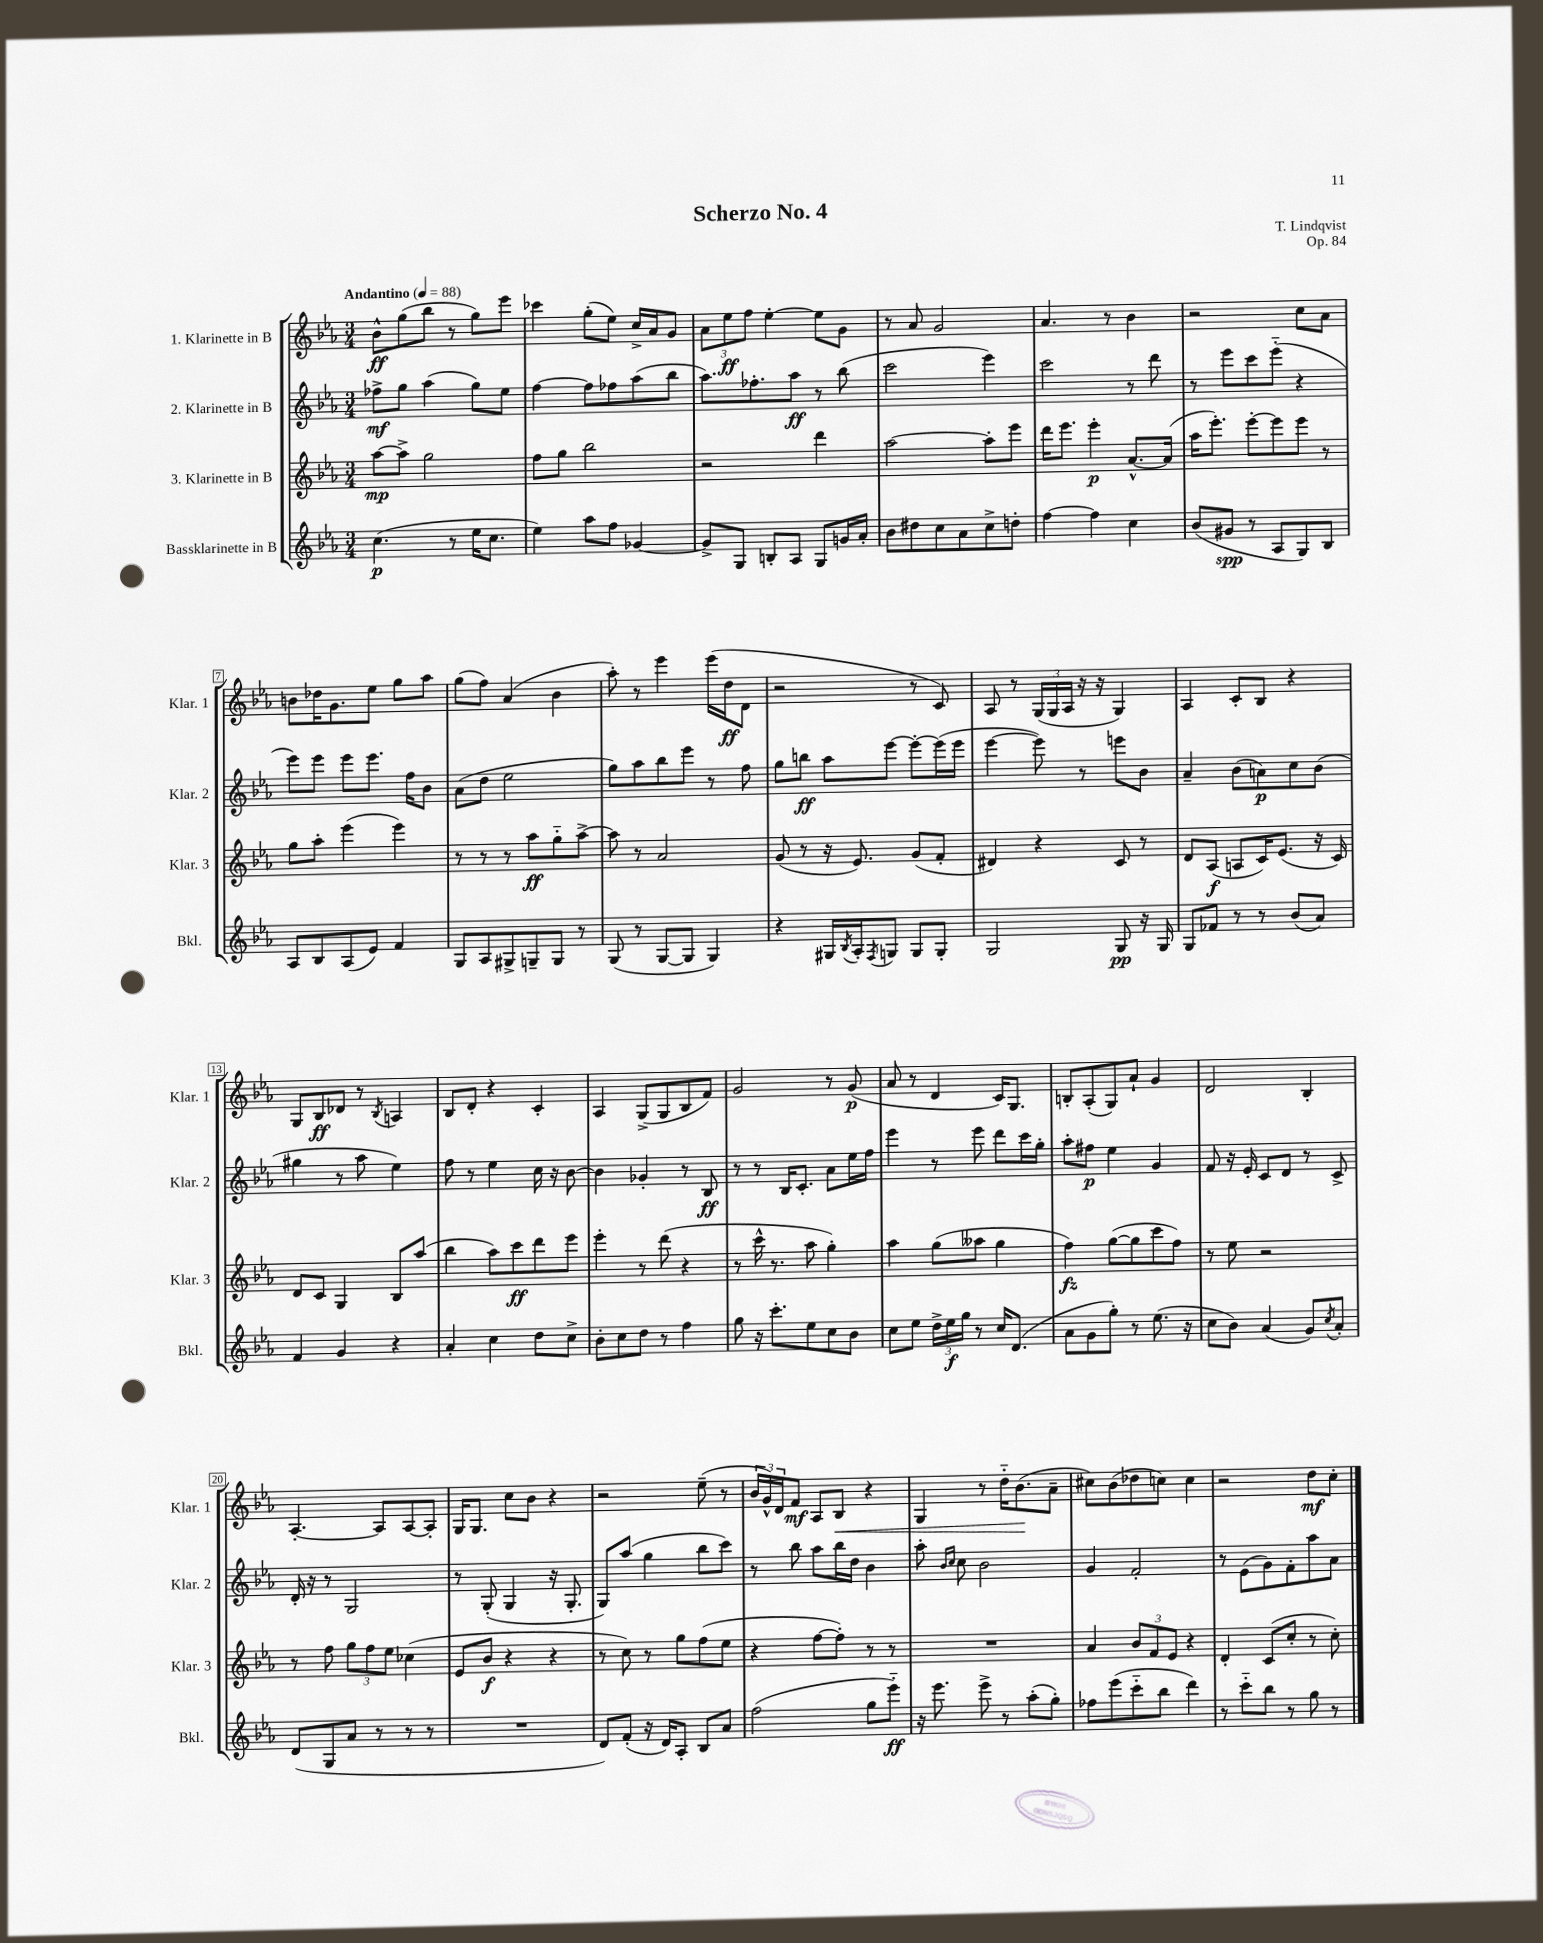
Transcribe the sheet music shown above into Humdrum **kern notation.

**kern	**dynam	**kern	**dynam	**kern	**dynam	**kern	**dynam
*part4	*part4	*part3	*part3	*part2	*part2	*part1	*part1
*staff4	*staff4	*staff3	*staff3	*staff2	*staff2	*staff1	*staff1
*I"Bassklarinette in B	*	*I"3. Klarinette in B	*	*I"2. Klarinette in B	*	*I"1. Klarinette in B	*
*I'Bkl.	*	*I'Klar. 3	*	*I'Klar. 2	*	*I'Klar. 1	*
*clefG2	*	*clefG2	*	*clefG2	*	*clefG2	*
*k[b-e-a-]	*	*k[b-e-a-]	*	*k[b-e-a-]	*	*k[b-e-a-]	*
*M3/4	*	*M3/4	*	*M3/4	*	*M3/4	*
*MM88	*	*MM88	*	*MM88	*	*MM88	*
=1	=1	=1	=1	=1	=1	=1	=1
!	!	!	!	!	!	!LO:TX:a:B:t=Andantino	!
(4.cc\	p	[8aa-\L	mp	8ff-X^\L	mf	8b-^^\L	ff
.	.	8aa-^\J]	.	8gg\J	.	(8gg\	.
.	.	2gg\	.	(4aa-\	.	8bb-\J	.
8r	.	.	.	.	.	8r	.
16ee-\KL	.	.	.	8gg\L)	.	8gg\L)	.
8.cc\J	.	.	.	.	.	.	.
.	.	.	.	8ee-\J	.	8eee-\J	.
=2	=2	=2	=2	=2	=2	=2	=2
4ee-\)	.	8ff\L	.	[4ff\	.	4ccc-X\	.
.	.	8gg\J	.	.	.	.	.
8aa-\L	.	2bb-\	.	8ff\L]	.	(8gg'\L	.
8ff\J	.	.	.	8ff-X\	.	8ee-\J)	.
[4g-X/	.	.	.	(8aa-\	.	16cc^/LL	.
.	.	.	.	.	.	16a-/J	.
.	.	.	.	8bb-\J	.	8g/J	.
=3	=3	=3	=3	=3	=3	=3	=3
8g-^/L]	.	2r	.	8.aa-\L)	.	12a-\L	.
.	.	.	.	.	.	12ee-\	ff
8G/J	.	.	.	.	.	.	.
.	.	.	.	.	.	12ff\J	.
.	.	.	.	8.ff-X'\	.	.	.
8Bn'/L	.	.	.	.	.	[4ee-'\	.
8A-/J	.	.	.	8aa-\J	ff	.	.
8G/L	.	4ddd\	.	8r	.	8ee-\L]	.
16gn/L	.	.	.	(8bb-\	.	8g\J	.
16a-'/JJ	.	.	.	.	.	.	.
=4	=4	=4	=4	=4	=4	=4	=4
8b-\L	.	[2aa-\	.	2ccc\	.	8r	.
8dd#X\	.	.	.	.	.	8a-/	.
8cc\	.	.	.	.	.	2g/	.
8a-\	.	.	.	.	.	.	.
8cc^\	.	8aa-'\L]	.	4eee-\)	.	.	.
8ddn'\J	.	8eee-\J	.	.	.	.	.
=5	=5	=5	=5	=5	=5	=5	=5
[4ff\	.	16ddd\KL	.	2ccc\	.	4.a-/	.
.	.	8.eee-\J	.	.	.	.	.
4ff\]	.	4eee-'\	p	.	.	.	.
.	.	.	.	.	.	8r	.
4cc\	.	[8.a-^^/L	.	8r	.	4b-\	.
.	.	.	.	8ddd\	.	.	.
.	.	(16a-/Jk]	.	.	.	.	.
=6	=6	=6	=6	=6	=6	=6	=6
(8b-/L	.	16aa-\KL	.	8r	.	2r	.
.	.	8.eee-'\J)	.	.	.	.	.
8g#X/J	spp	.	.	8eee-\L	.	.	.
8r	.	[8eee-'\L	.	8ccc\	.	.	.
8A-/L	.	8eee-\]	.	(8eee-\J	.	.	.
8G/)	.	8eee-\J	.	4r	.	8cc\L	.
8B-/J	.	8r	.	.	.	8a-\J	.
!!LO:LB:g=z
=7	=7	=7	=7	=7	=7	=7	=7
8A-/L	.	8gg\L	.	8eee-\L)	.	8bn\L	.
8B-/	.	8aa-'\J	.	8eee-\J	.	16dd-X\K	.
.	.	.	.	.	.	8.g\	.
(8A-/	.	(4eee-\	.	8eee-\L	.	.	.
8e-/J)	.	.	.	8.eee-\J	.	8ee-\J	.
4f/	.	4eee-\)	.	.	.	8gg\L	.
.	.	.	.	16ff\KL	.	.	.
.	.	.	.	8b-\J	.	8aa-\J	.
=8	=8	=8	=8	=8	=8	=8	=8
8G/L	.	8r	.	(8a-\L	.	(8gg\L	.
8A-/	.	8r	.	8dd\J	.	8ff\J)	.
8G#X^/	.	8r	.	2ee-\	.	(4a-/	.
8Gn~/	.	8aa-\L	ff	.	.	.	.
8G/J	.	8gg\	.	.	.	4b-\	.
8r	.	[8aa-^\J	.	.	.	.	.
=9	=9	=9	=9	=9	=9	=9	=9
(8G/	.	8aa-\]	.	8gg\L)	.	8aa-'\)	.
8r	.	8r	.	8aa-\	.	8r	.
[8G/L	.	2a-/	.	8bb-\	.	4eee-\	.
8G/J]	.	.	.	8eee-\J	.	.	.
4G/)	.	.	.	8r	.	(16eee-\LL	.
.	.	.	.	.	.	16dd\J	ff
.	.	.	.	8ff\	.	8d\J	.
=10	=10	=10	=10	=10	=10	=10	=10
4r	.	(8g/	.	8gg\L	.	2r	.
.	.	8r	.	8bbn\J	ff	.	.
16G#X/LL	.	16r	.	8aa-\L	.	.	.
8qB-/	.	.	.	.	.	.	.
16A-'/J	.	8.e-/)	.	.	.	.	.
8qF/	.	.	.	.	.	.	.
8Gn/J	.	.	.	[8eee-\J	.	.	.
8G/L	.	(8g/L	.	8eee-'\L_	.	8r	.
8G'/J	.	8f'/J	.	(16eee-\L]	.	8c/)	.
.	.	.	.	16eee-\JJ	.	.	.
=11	=11	=11	=11	=11	=11	=11	=11
2G/	.	4d#X/)	.	[4eee-\	.	8A-/	.
.	.	.	.	.	.	8r	.
.	.	4r	.	8eee-\])	.	(24G/LL	.
.	.	.	.	.	.	24G/	.
.	.	.	.	.	.	24A-/JJ	.
.	.	.	.	8r	.	16r	.
.	.	.	.	.	.	16r	.
8G/	pp	8c/	.	8eeen\L	.	4G/)	.
16r	.	8r	.	8b-\J	.	.	.
16G/	.	.	.	.	.	.	.
=12	=12	=12	=12	=12	=12	=12	=12
8G/L	.	8d/L	.	4a-~/	.	4A-/	.
8f-X/J	.	(8A-/J	f	.	.	.	.
8r	.	8An/L	.	(8b-\L	.	8c'/L	.
8r	.	16c/K)	.	8an\)	p	8B-/J	.
.	.	(8.e-/J	.	.	.	.	.
(8b-/L	.	.	.	8cc\	.	4r	.
8a-/J)	.	16r	.	(8b-\J	.	.	.
.	.	16c/)	.	.	.	.	.
!!LO:LB:g=z
=13	=13	=13	=13	=13	=13	=13	=13
4f/	.	8d/L	.	4gg#X\	.	8G/L	.
.	.	8c/J	.	.	.	8B-/	ff
4g/	.	4G/	.	8r	.	8d-X/J	.
.	.	.	.	8aa-\	.	8r	.
.	.	.	.	.	.	8qB-/	.
4r	.	8B-/L	.	4ee-\)	.	4An/	.
.	.	(8aa-/J	.	.	.	.	.
=14	=14	=14	=14	=14	=14	=14	=14
4a-'/	.	4bb-\	.	8ff\	.	8B-/L	.
.	.	.	.	8r	.	8d'/J	.
4cc\	.	8aa-\L)	.	4ee-\	.	4r	.
.	.	8ccc\	ff	.	.	.	.
8dd\L	.	8ddd\	.	16cc\	.	4c'/	.
.	.	.	.	16r	.	.	.
8cc^\J	.	8eee-\J	.	[8b-\	.	.	.
=15	=15	=15	=15	=15	=15	=15	=15
8b-'\L	.	4eee-'\	.	4b-\]	.	4A-/	.
8cc\	.	.	.	.	.	.	.
8dd\J	.	8r	.	4g-X'/	.	(8G^/L	.
8r	.	(8ddd\	.	.	.	8G/	.
4ff\	.	4r	.	8r	.	8B-/	.
.	.	.	.	8B-/	ff	8f/J)	.
=16	=16	=16	=16	=16	=16	=16	=16
8gg\	.	8r	.	8r	.	2g/	.
16r	.	16ccc^^\	.	8r	.	.	.
8.ccc'\L	.	8.r	.	.	.	.	.
.	.	.	.	16B-/KL	.	.	.
.	.	.	.	8.c'/J	.	.	.
8ee-\	.	8aa-\	.	.	.	.	.
8cc\	.	4gg'\)	.	8a-\L	.	8r	.
8b-\J	.	.	.	16ee-\L	.	(8g/	p
.	.	.	.	16ff\JJ	.	.	.
=17	=17	=17	=17	=17	=17	=17	=17
8cc\L	.	4aa-\	.	4eee-\	.	8a-/	.
8ee-\J	.	.	.	.	.	8r	.
24dd^\LL	.	(8gg\L	.	8r	.	4d/	.
24ee-\	f	.	.	.	.	.	.
24gg\JJ	.	.	.	.	.	.	.
8r	.	8aa--X\J	.	8eee-\	.	.	.
16cc/KL	.	4gg\	.	8ddd\L	.	16c/KL)	.
(8.d/J	.	.	.	.	.	8.G/J	.
.	.	.	.	16ccc\L	.	.	.
.	.	.	.	16gg'\JJ	.	.	.
=18	=18	=18	=18	=18	=18	=18	=18
8a-\L	.	4ff\)	fz	8aa-'\L	.	8Bn'/L	.
8g\	.	.	.	8ff#X\J	p	(8A-'/	.
8gg'\J)	.	([8gg\L	.	4ee-\	.	8G/)	.
8r	.	8gg\]	.	.	.	8a-`/J	.
(8.ee-\	.	8ccc\	.	4g/	.	4g/	.
.	.	8ff\J)	.	.	.	.	.
16r	.	.	.	.	.	.	.
=19	=19	=19	=19	=19	=19	=19	=19
8cc\L	.	8r	.	8f/	.	2d/	.
8b-\J)	.	8ee-\	.	16r	.	.	.
.	.	.	.	16e-'/	.	.	.
(4a-/	.	2r	.	8c/L	.	.	.
.	.	.	.	8d/J	.	.	.
8g/L)	.	.	.	8r	.	4B-'/	.
8qcc/	.	.	.	.	.	.	.
8a-'/J	.	.	.	8c^/	.	.	.
!!LO:LB:g=z
=20	=20	=20	=20	=20	=20	=20	=20
(8d/L	.	8r	.	16d'/	.	[4.A-'/	.
.	.	.	.	16r	.	.	.
8G/	.	8ff\	.	8r	.	.	.
8a-/J	.	12gg\L	.	2G/	.	.	.
.	.	12ff\	.	.	.	.	.
8r	.	.	.	.	.	8A-/L]	.
.	.	12ee-\J	.	.	.	.	.
8r	.	(4cc-X\	.	.	.	[8A-/	.
8r	.	.	.	.	.	8A-'/J]	.
=21	=21	=21	=21	=21	=21	=21	=21
2.r	.	8e-/L	.	8r	.	16G/KL	.
.	.	.	.	.	.	8.G/J	.
.	.	8b-/J	f	(8G'/	.	.	.
.	.	4r	.	4G/	.	8cc\L	.
.	.	.	.	.	.	8b-\J	.
.	.	4r	.	16r	.	4r	.
.	.	.	.	8.G'/	.	.	.
=22	=22	=22	=22	=22	=22	=22	=22
8d/L)	.	8r	.	8G/L)	.	2r	.
(8f'/J	.	8cc\)	.	(8aa-/J	.	.	.
16r	.	8r	.	4gg\	.	.	.
16d/KL)	.	.	.	.	.	.	.
8A-'/J	.	8gg\L	.	.	.	.	.
8B-/L	.	(8ff\	.	8bb-\L	.	(8ee-~\	.
8a-/J	.	8ee-\J	.	8ccc\J)	.	8r	.
=23	=23	=23	=23	=23	=23	=23	=23
(2ff\	.	4r	.	8r	.	24b-/LL	.
.	.	.	.	.	.	24g^^/)	.
.	.	.	.	.	.	24d/J	.
.	.	.	.	8bb-\	.	8f/J	mf
.	.	[8ff\L	.	8aa-\L	.	8A-/L	.
!	!	!	!	!	!	!	!LO:HP:b
.	.	8ff'\J])	.	16bb-\L	.	8B-/J	<
.	.	.	.	16dd\JJ	.	.	.
8gg\L	.	8r	.	4b-\	.	4r	.
8eee-\J)	ff	8r	.	.	.	.	.
=24	=24	=24	=24	=24	=24	=24	=24
16r	.	2.r	.	8aa-'\	.	4G/	.
8.eee-\	.	.	.	.	.	.	.
.	.	.	.	16qqb-/LL	.	.	.
.	.	.	.	16qqcc/JJ	.	.	.
.	.	.	.	8cc\	.	.	.
8eee-^\	.	.	.	2b-\	.	8r	.
8r	.	.	.	.	.	16dd\KL	.
.	.	.	.	.	.	(8.b-\	.
(8aa-'\L	.	.	.	.	.	.	.
8gg'\J)	.	.	.	.	.	8a-~\J	[
=25	=25	=25	=25	=25	=25	=25	=25
8ff-X\L	.	4a-/	.	4g/	.	8cc#X\L)	.
(8eee-\	.	.	.	.	.	(8b-\	.
8ccc\	.	12b-/L	.	2f'/	.	8dd-X\	.
.	.	12f/	.	.	.	.	.
8bb-\J	.	.	.	.	.	8ccn\J)	.
.	.	12e-/J	.	.	.	.	.
4ddd\)	.	4r	.	.	.	4cc\	.
=26	=26	=26	=26	=26	=26	=26	=26
8r	.	4d'/	.	8r	.	2r	.
8ccc\L	.	.	.	(8e-\L	.	.	.
8bb-\J	.	(8c/L	.	8g\)	.	.	.
8r	.	8cc'/J	.	8f'\	.	.	.
8gg\	.	8r	.	8aa-\	.	8dd\L	mf
8r	.	8cc'\)	.	8a-\J	.	8cc'\J	.
==	==	==	==	==	==	==	==
*-	*-	*-	*-	*-	*-	*-	*-
